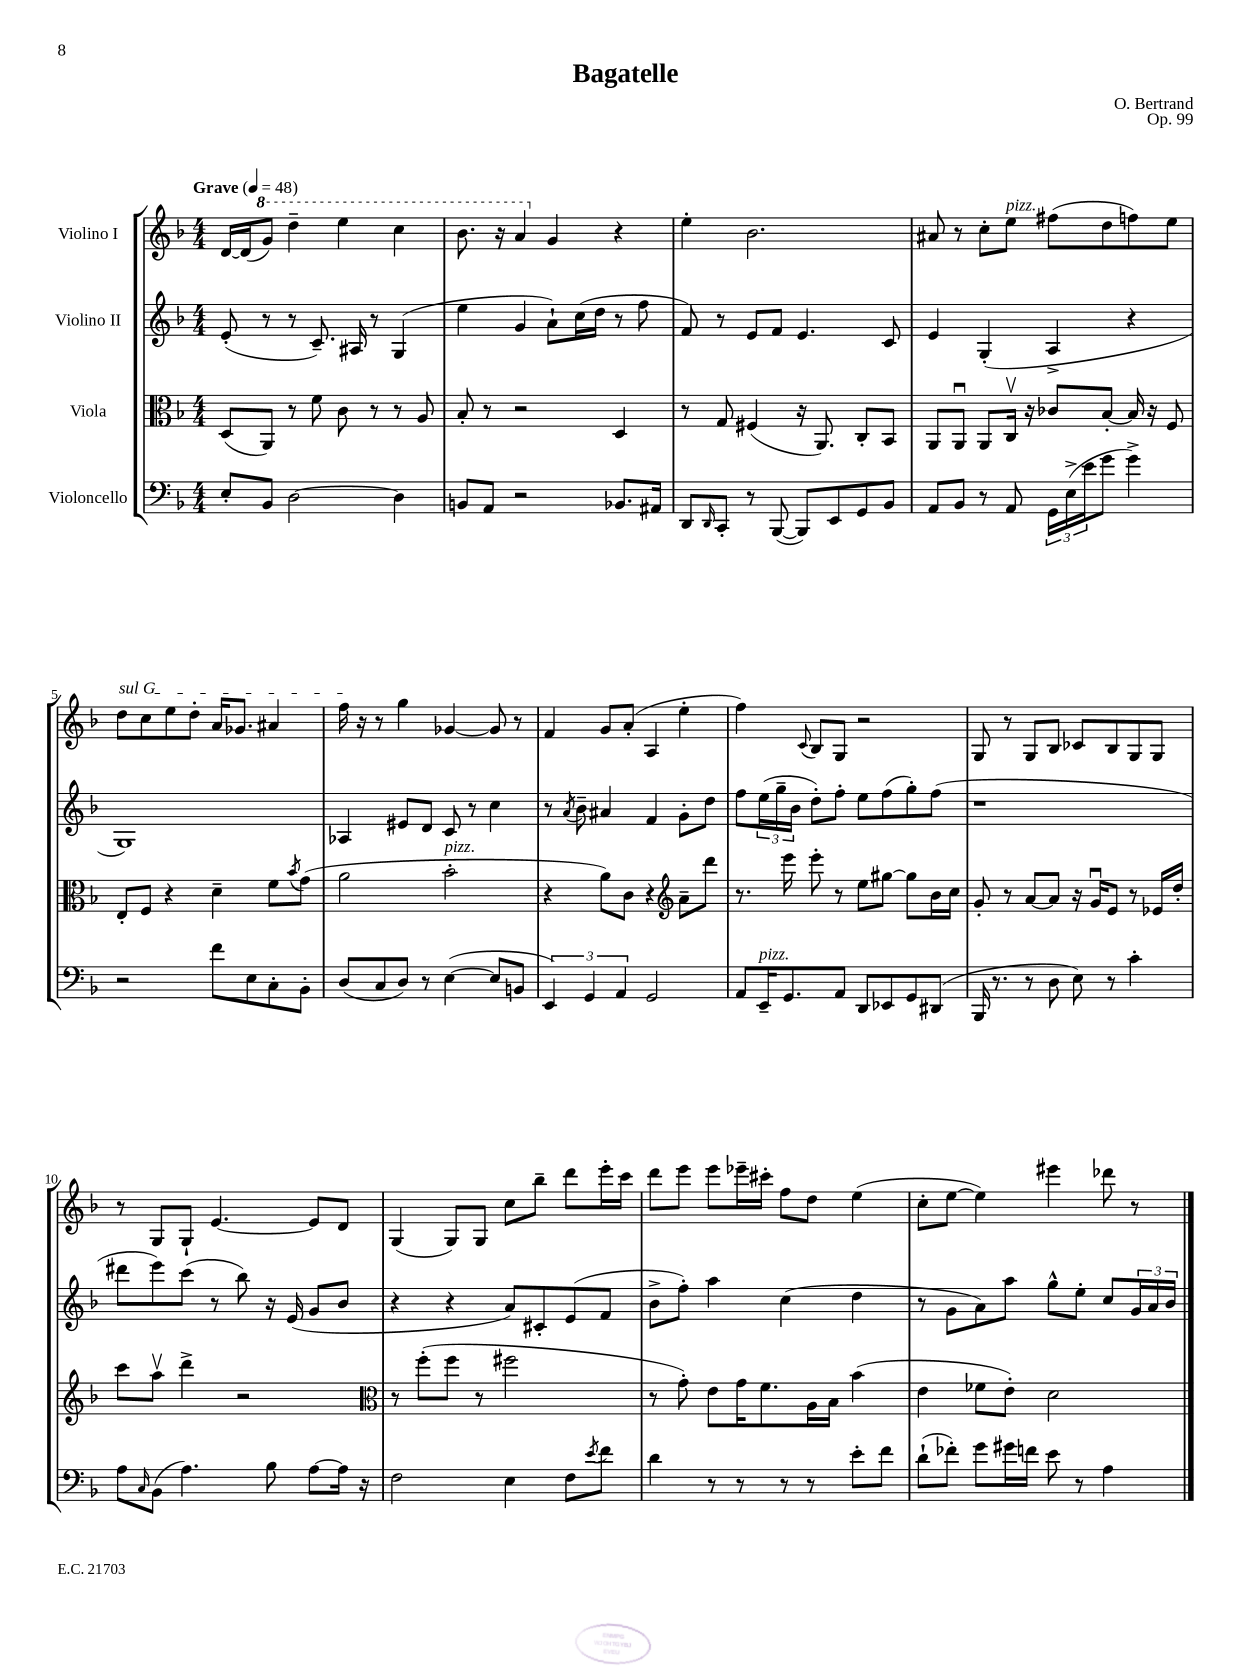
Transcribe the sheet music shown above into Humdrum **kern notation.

**kern	**kern	**kern	**kern
*part4	*part3	*part2	*part1
*staff4	*staff3	*staff2	*staff1
*I"Violoncello	*I"Viola	*I"Violino II	*I"Violino I
*clefF4	*clefC3	*clefG2	*clefG2
*k[b-]	*k[b-]	*k[b-]	*k[b-]
*M4/4	*M4/4	*M4/4	*M4/4
*MM48	*MM48	*MM48	*MM48
=1	=1	=1	=1
!	!	!	!LO:TX:a:B:t=Grave
8E'/L	(8D/L	(8e'/	[16d/LL
.	.	.	(16d/J]
*	*	*	*8va
8BB-/J	8AA/J)	8r	8gg/J)
[2D\	8r	8r	4ddd~\
.	8f\	8.c~/)	.
.	8c\	.	4eee\
.	.	16A#X/	.
.	8r	8r	.
4D\]	8r	(4G/	4ccc\
.	8A/	.	.
=2	=2	=2	=2
8BBn/L	8B-'/	4ee\	8.bb-\
8AA/J	8r	.	.
.	.	.	16r
2r	2r	4g/	4aa/
*	*	*	*X8va
.	.	8a`\L)	4g/
.	.	(16cc\L	.
.	.	16dd\JJ	.
8.BB-X/L	4D/	8r	4r
.	.	8ff\	.
16AA#X/Jk	.	.	.
=3	=3	=3	=3
8DD/L	8r	8f/)	4ee'\
16qqDD/	.	.	.
8CC'/J	8G/	8r	.
8r	(4F#X/	8e/L	2.b-\
([8BBB-/	.	8f/J	.
8BBB-/L])	16r	4.e/	.
.	8.AA/)	.	.
8EE/	.	.	.
8GG/	8C'/L	.	.
8BB-/J	8BB-/J	8c/	.
=4	=4	=4	=4
8AA/L	8AA/L	4e/	8a#X/
8BB-/J	8AAu/J	.	8r
8r	8AA/L	(4G'/	8cc'\L
!	!	!	!LO:TX:a:i:t=pizz.
8AA/	16Cv/Jk	.	8ee\J
.	16r	.	.
24GG\LL	8c-X/L	4A^/	(8ff#X\L
(24E^\	.	.	.
24e\J	.	.	.
8g\J	[8B-'/J	.	8dd\
4g^\)	16B-/]	4r	8ffn\)
.	16r	.	.
.	8F/	.	8ee\J
!!LO:LB:g=z
=5	=5	=5	=5
!	!	!	!LO:TX:a:i:t=sul G
2r	8E'/L	1G)	8dd\L
.	8F/J	.	8cc\
.	4r	.	8ee\
.	.	.	8dd'\J
8f\L	4d~\	.	16a/KL
.	.	.	8.g-X/J
8E\	.	.	.
8C'\	8f\L	.	4a#X/
.	8qb-/	.	.
8BB-'\J	(8g\J	.	.
=6	=6	=6	=6
(8D/L	2a\	4A-X/	16ff\
.	.	.	16r
8C/	.	.	8r
8D/J)	.	8e#X/L	4gg\
8r	.	8d/J	.
!	!LO:TX:a:i:t=pizz.	!	!
([4E\	2b-'\	8c/	[4g-X/
.	.	8r	.
8E/L]	.	4cc\	8g-/]
8BBn/J	.	.	8r
=7	=7	=7	=7
6EE/)	4r	8r	4f/
.	.	8qa/	.
.	.	8b-~\	.
6GG/	.	.	.
.	8a\L)	4a#X/	8g/L
6AA/	.	.	.
.	8c\J	.	(8a'/J
2GG/	4r	4f/	4A/
*	*clefG2	*	*
.	8a~\L	8g'\L	4ee'\
.	8ddd\J	8dd\J	.
=8	=8	=8	=8
8AA/L	8.r	8ff\L	4ff\)
!LO:TX:a:i:t=pizz.	!	!	!
16EE~/K	.	(24ee\L	.
.	.	24gg~\	.
8.GG/	16eee\	.	.
.	.	24b-\JJ	.
.	.	.	8qqc/
.	8eee'\	8dd'\L)	8B-/L
8AA/J	8r	8ff'\J	8G/J
8DD/L	8ee\L	8ee\L	2r
8EE-X/	[8gg#X\J	(8ff\	.
8GG/	8gg#\L]	8gg'\)	.
(8DD#X/J	16b-\L	(8ff\J	.
.	16cc\JJ	.	.
=9	=9	=9	=9
16BBB-/	8g'/	1r	8G/
8.r	.	.	.
.	8r	.	8r
8r	[8a/L	.	8G/L
8D\	8a/J]	.	8B-/J
8E\)	16r	.	8c-X/L
.	16gu/KL	.	.
8r	8e/J	.	8B-/
4c'\	8r	.	8G/
.	16e-X/LL	.	8G/J
.	16dd'/JJ	.	.
!!LO:LB:g=z
=10	=10	=10	=10
8A\L	8ccc\L	8ddd#X\L	8r
16qqC/	.	.	.
(8BB-\J	8aav\J	8eee\)	8G/L
4.A\)	4ddd^\	(8ccc\J	8G`/J
.	.	8r	[4.e/
.	2r	8bb-\)	.
8B-\	.	16r	.
.	.	(16e/	.
[8A\L	.	8g/L	8e/L]
16A\Jk]	.	8b-/J	8d/J
16r	.	.	.
=11	=11	=11	=11
*	*clefC3	*	*
2F\	8r	4r	(4G/
.	(8ff'\L	.	.
.	8ff\J	4r	8G/L)
.	8r	.	8G/J
4E\	2ff#X\	8a/L)	8cc\L
.	.	8c#X'/	8bb-~\J
8F\L	.	(8e/	8ddd\L
8qe/	.	.	.
8f\J	.	8f/J	16eee'\L
.	.	.	16ccc\JJ
=12	=12	=12	=12
4d\	8r	8b-^\L	8ddd\L
.	8g'\)	8ff'\J)	8eee\J
8r	8e\L	4aa\	8eee\L
8r	16g\K	.	16eee-X~\L
.	8.f\	.	16ccc#X'\JJ
8r	.	(4cc\	8ff\L
8r	16A\L	.	8dd\J
.	16B-\JJ	.	.
8e'\L	(4b-\	4dd\	(4ee\
8f\J	.	.	.
=13	=13	=13	=13
(8d`\L	4e\	8r	8cc'\L
8f-X'\J)	.	8g\L	[8ee\J
8g\L	8f-X\L	8a\)	4ee\])
16g#X\L	8e'\J)	8aa\J	.
16fn\JJ	.	.	.
8e\	2d\	8gg^^\L	4eee#X\
8r	.	8ee'\J	.
4A\	.	8cc/L	8ddd-X\
.	.	24g/L	8r
.	.	24a/	.
.	.	24b-/JJ	.
==	==	==	==
*-	*-	*-	*-
